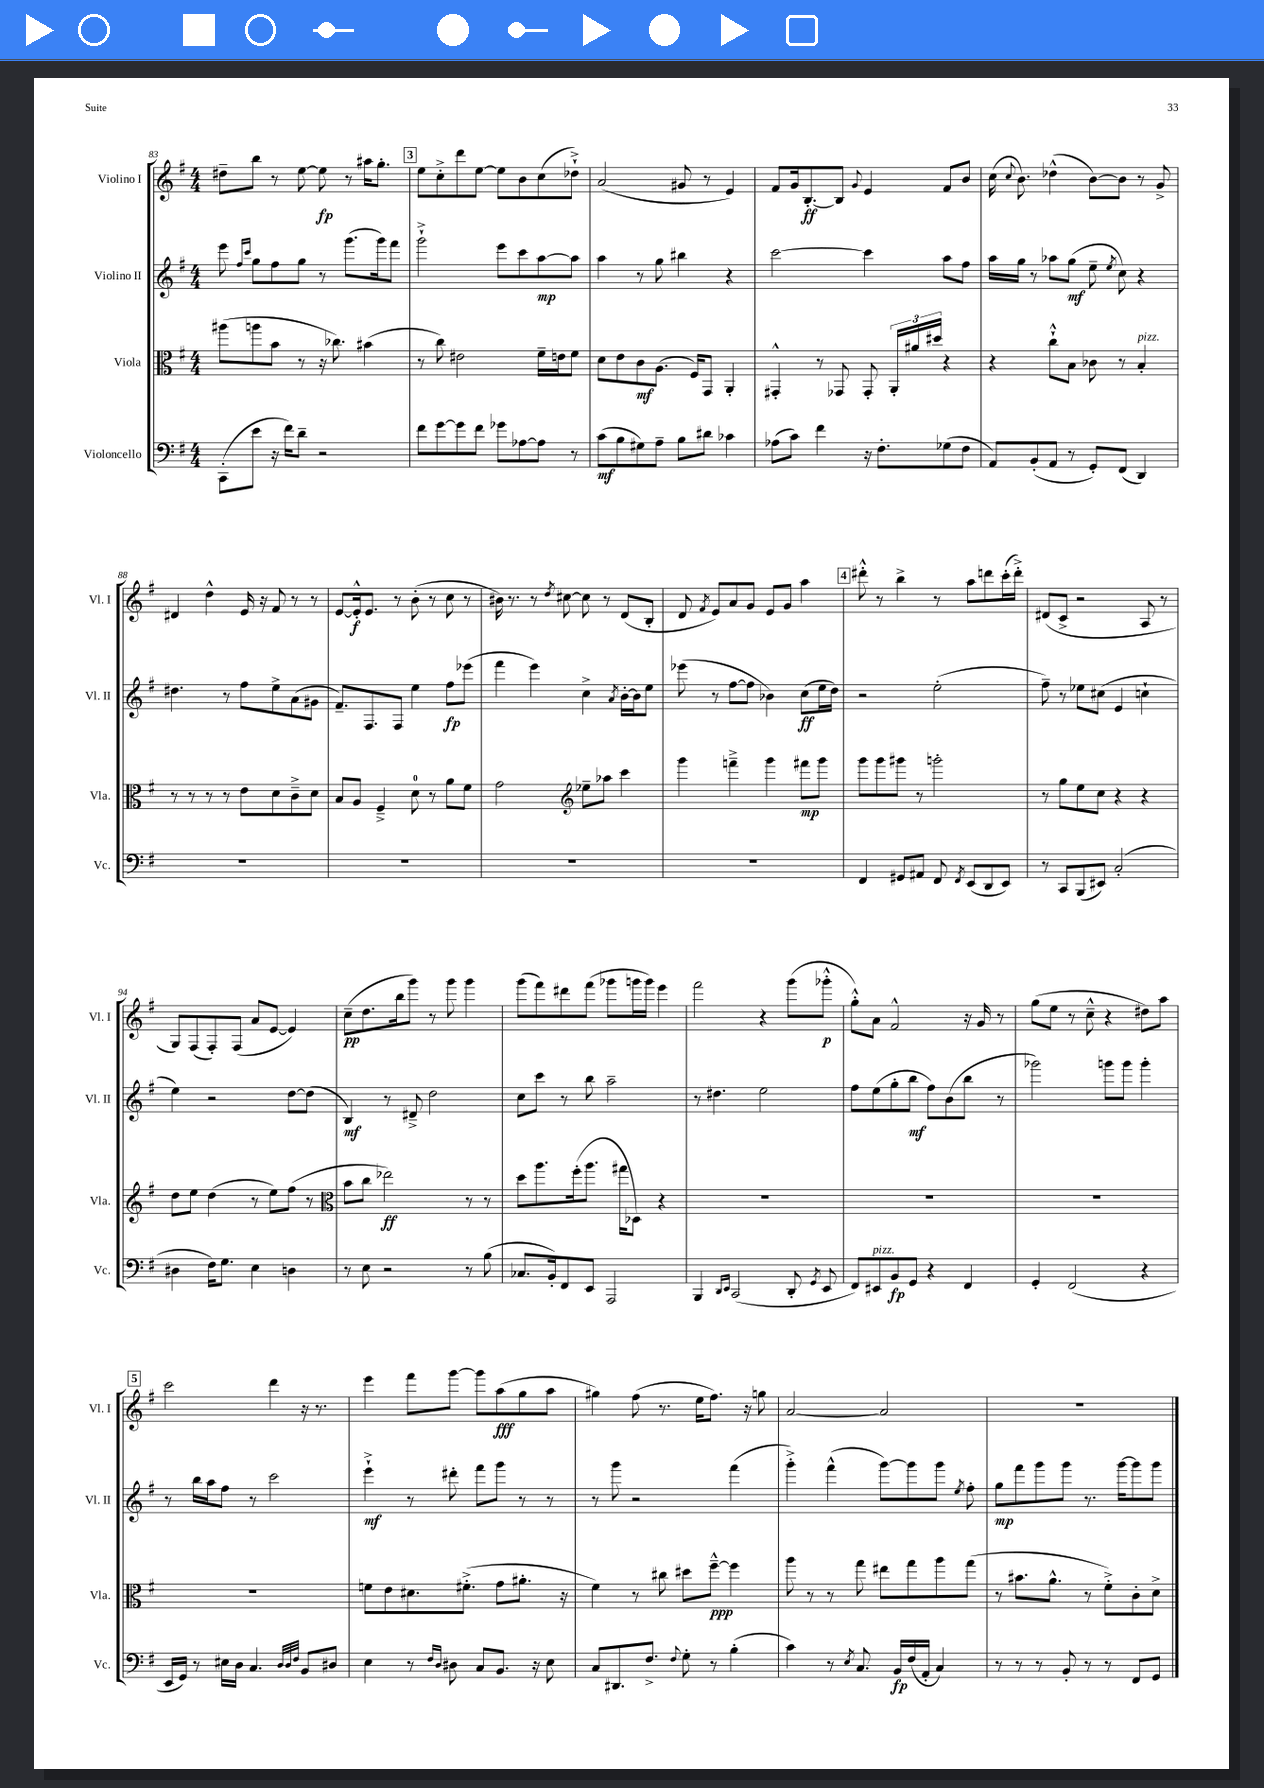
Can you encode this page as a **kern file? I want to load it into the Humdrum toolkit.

**kern	**dynam	**kern	**dynam	**kern	**dynam	**kern	**dynam
*part4	*part4	*part3	*part3	*part2	*part2	*part1	*part1
*staff4	*staff4	*staff3	*staff3	*staff2	*staff2	*staff1	*staff1
*I"Violoncello	*	*I"Viola	*	*I"Violino II	*	*I"Violino I	*
*I'Vc.	*	*I'Vla.	*	*I'Vl. II	*	*I'Vl. I	*
*clefF4	*	*clefC3	*	*clefG2	*	*clefG2	*
*k[f#]	*	*k[f#]	*	*k[f#]	*	*k[f#]	*
*M4/4	*	*M4/4	*	*M4/4	*	*M4/4	*
=83	=83	=83	=83	=83	=83	=83	=83
(8CC'\L	.	(8aa#X\L	.	8eee\	.	8dd#X~\L	.
.	.	.	.	16qqff#/LL	.	.	.
.	.	.	.	16qqccc/JJ	.	.	.
8e\J	.	8aan\	.	8gg\L	.	8bb\J	.
16r	.	8b\J	.	8ff#\	.	8r	.
16f#\KL)	.	.	.	.	.	.	.
8d~\J	.	8r	.	8gg\J	.	[8ee\	.
2r	.	16r	.	8r	.	8ee\]	fp
.	.	8.cc-X\)	.	.	.	.	.
.	.	.	.	(8.ggg\L	.	8r	.
.	.	(4b#X\	.	.	.	16aa#X\KL	.
.	.	.	.	16ggg\k)	.	8.gg'\J	.
.	.	.	.	8fff#\J	.	.	.
!!LO:REH:place=s1:t=3
=84	=84	=84	=84	=84	=84	=84	=84
8f#\L	.	8r	.	2ggg`^\	.	8ee\L	.
[8g\	.	8cc\)	.	.	.	8cc'^\	.
8g\]	.	2e#X\	.	.	.	8ddd\	.
8f#\J	.	.	.	.	.	[8ee\J	.
8g-X\L	.	.	.	8eee\L	.	8ee\L]	.
[8A-X\	.	.	.	8ccc\	.	8b\	.
8A-\J]	.	16f#~\LL	.	[8aa\	mp	(8cc\	.
.	.	16en\J	.	.	.	.	.
8r	.	8f#\J	.	8aa\J]	.	8dd-X`^\J)	.
=85	=85	=85	=85	=85	=85	=85	=85
(8c\L	mf	8d\L	.	4aa\	.	(2a/	.
8B\	.	8e\	.	.	.	.	.
8G#X\)	.	8c\	mf	8r	.	.	.
8A~\J	.	(8.A\J	.	8gg\	.	.	.
8B\L	.	.	.	4bb#X\	.	8g#X/	.
.	.	16F#/KL)	.	.	.	.	.
8d#X\J	.	8GG/J	.	.	.	8r	.
4c-X\	.	4AA'/	.	4r	.	4e/)	.
=86	=86	=86	=86	=86	=86	=86	=86
(8A-X\L	.	4GG#X'^^/	.	[2ccc\	.	8f#/L	.
8c\J)	.	.	.	.	.	16g/k	.
.	.	.	.	.	.	[8.B'/	ff
4f#\	.	8r	.	.	.	.	.
.	.	8GG-X/	.	.	.	8B/J]	.
.	.	.	.	.	.	8qqg/	.
16r	.	8GG-'/	.	4ccc\]	.	4e/	.
8.F#'\L	.	.	.	.	.	.	.
.	.	24AA'/LL	.	.	.	.	.
.	.	24a#X/	.	.	.	.	.
.	.	24dd#X/JJ	.	.	.	.	.
(8G-X\	.	4r	.	8aa\L	.	8f#/L	.
8F#\J	.	.	.	8ff#\J	.	8b/J	.
=87	=87	=87	=87	=87	=87	=87	=87
8AA/L)	.	4r	.	16aa\LL	.	(16cc\	.
.	.	.	.	.	.	8qqcc/	.
.	.	.	.	16gg\JJ	.	8.b\)	.
(8BB'/	.	.	.	8r	.	.	.
8AA/J	.	8cc`^^\L	.	8aa-X\L	.	(4dd-X^^\	.
8r	.	8B\J	.	(8gg\J	mf	.	.
8GG'/L)	.	8c-X\	.	8ee~\	.	[8b\L)	.
.	.	.	.	8qee/	.	.	.
(8FF#/J	.	8r	.	8cc\)	.	8b\J]	.
!	!	!LO:TX:a:i:t=pizz.	!	!	!	!	!
4DD/)	.	4B'/	.	4r	.	8r	.
.	.	.	.	.	.	8g^/	.
!!LO:LB:g=z
=88	=88	=88	=88	=88	=88	=88	=88
1r	.	8r	.	4.dd#X\	.	4d#X/	.
.	.	8r	.	.	.	.	.
.	.	8r	.	.	.	4dd^^\	.
.	.	8r	.	8r	.	.	.
.	.	8e\L	.	8ff#\L	.	16e/	.
.	.	.	.	.	.	16r	.
.	.	8d\	.	8ee^\	.	8f#/	.
.	.	8c~^\	.	(8a\	.	8r	.
.	.	8d\J	.	8g#X\J	.	8r	.
=89	=89	=89	=89	=89	=89	=89	=89
1r	.	8B/L	.	8.f#~/L)	.	[8e/L	.
.	.	8A/J	.	.	.	16e'^^/k]	f
.	.	.	.	8.F#/	.	8.e/J	.
.	.	4F#~^/	.	.	.	.	.
.	.	.	.	8F#/J	.	8r	.
.	.	8d\	.	4ee\	.	(8b'\	.
.	.	8r	.	.	.	8r	.
.	.	8a\L	.	8ff#\L	fp	8cc\	.
.	.	8f#\J	.	(8eee-X\J	.	8r	.
=90	=90	=90	=90	=90	=90	=90	=90
1r	.	2g\	.	4fff#\	.	16b#X\)	.
.	.	.	.	.	.	8.r	.
.	.	.	.	4eee\)	.	8r	.
.	.	.	.	.	.	8qdd/	.
.	.	.	.	.	.	[8cc#X\	.
*	*	*clefG2	*	*	*	*	*
.	.	8ee-X~\L	.	4cc^\	.	8cc#\]	.
.	.	8aa-X\J	.	.	.	8r	.
.	.	.	.	8qa/	.	.	.
.	.	4ccc\	.	[16b'\LL	.	(8d/L	.
.	.	.	.	16b\J]	.	.	.
.	.	.	.	8ee\J	.	8B'/J	.
=91	=91	=91	=91	=91	=91	=91	=91
1r	.	4ggg\	.	(8eee-X\	.	8d/	.
.	.	.	.	.	.	8qf#/	.
.	.	.	.	8r	.	8e/L)	.
.	.	4fffn~^\	.	[8ff#\L	.	8a/	.
.	.	.	.	8ff#\J]	.	8g/J	.
.	.	4ggg\	.	4b-X\)	.	8e/L	.
.	.	.	.	.	.	8g/J	.
.	.	8fff#X\L	mp	(8cc\L	ff	4aa\	.
.	.	8ggg\J	.	16ee\L	.	.	.
.	.	.	.	16dd\JJ)	.	.	.
!!LO:REH:place=s1:t=4
=92	=92	=92	=92	=92	=92	=92	=92
4FF#/	.	8ggg\L	.	2r	.	8ddd#X'^^\	.
.	.	8ggg\	.	.	.	8r	.
8GG#X/L	.	8ggg#X\J	.	.	.	4bb^\	.
8AA#X/J	.	8r	.	.	.	.	.
8FF#/	.	2gggn'\	.	(2ee'\	.	8r	.
8qFF#/	.	.	.	.	.	.	.
(8EE/L	.	.	.	.	.	8aa\L	.
8DD/	.	.	.	.	.	8dddn\	.
8EE/J)	.	.	.	.	.	(16ccc'\L	.
.	.	.	.	.	.	16ddd'^\JJ)	.
=93	=93	=93	=93	=93	=93	=93	=93
8r	.	8r	.	8ff#~\)	.	(8d#X/L	.
8CC/L	.	8gg\L	.	8r	.	8c^/J	.
(8BBB/	.	8ee\	.	8ee-X\L	.	2r	.
8EE#X/J)	.	8cc\J	.	(8cc#X\J	.	.	.
(2C'/	.	4r	.	4e/	.	.	.
.	.	4r	.	4ccn`\	.	8A/	.
.	.	.	.	.	.	8r	.
!!LO:LB:g=z
=94	=94	=94	=94	=94	=94	=94	=94
4D#X\	.	8dd\L	.	4ee\)	.	8G/L)	.
.	.	8ee\J	.	.	.	(8F#/	.
16F#\KL)	.	(4dd\	.	2r	.	8F#'/)	.
8.G\J	.	.	.	.	.	.	.
.	.	.	.	.	.	(8F#/J	.
4E\	.	8r	.	.	.	8a/L	.
.	.	8ee\L)	.	.	.	[8e/J	.
4Dn\	.	(8ff#\J	.	[8dd\L	.	4e/])	.
.	.	8r	.	(8dd\J]	.	.	.
=95	=95	=95	=95	=95	=95	=95	=95
*	*	*clefC3	*	*	*	*	*
8r	.	8b\L	.	4B/)	mf	(8cc~\L	pp
8E\	.	8cc\J	.	.	.	8.dd\	.
2r	.	2ee-X\)	ff	8r	.	.	.
.	.	.	.	.	.	16bb\k	.
.	.	.	.	8d#X~^/	.	8ggg\J)	.
.	.	.	.	2dd\	.	8r	.
.	.	.	.	.	.	8ggg\	.
8r	.	8r	.	.	.	4ggg\	.
(8B\	.	8r	.	.	.	.	.
=96	=96	=96	=96	=96	=96	=96	=96
8.C-X/L	.	8dd\L	.	8cc\L	.	(8ggg\L	.
.	.	8.aa\	.	8ccc\J	.	8fff#\)	.
16BB'/k)	.	.	.	.	.	.	.
8FF#/	.	.	.	8r	.	8ddd#X\	.
.	.	(16ff#'\k	.	.	.	.	.
8EE/J	.	8.aa\J	.	8bb\	.	(8fff#\J	.
2AAA/	.	.	.	2aa~\	.	8ggg-X\L	.
.	.	16gg#X\KL	.	.	.	.	.
.	.	8D-X\J)	.	.	.	16gggn\L	.
.	.	.	.	.	.	16ggg\JJ)	.
.	.	4r	.	.	.	4eee\	.
=97	=97	=97	=97	=97	=97	=97	=97
4BBB/	.	1r	.	8r	.	2fff#\	.
.	.	.	.	4.dd#X\	.	.	.
16qqDD/LL	.	.	.	.	.	.	.
16qqEE/JJ	.	.	.	.	.	.	.
(2CC/	.	.	.	.	.	.	.
.	.	.	.	2ee\	.	4r	.
8DD'/	.	.	.	.	.	(8ggg\L	.
8qGG/	.	.	.	.	.	.	.
8EE/	.	.	.	.	.	8ggg-X'^^\J	p
=98	=98	=98	=98	=98	=98	=98	=98
8FF#/L)	.	1r	.	8ff#\L	.	8gg'^^\L)	.
!LO:TX:a:i:t=pizz.	!	!	!	!	!	!	!
8EE#X/	.	.	.	(8ee\	.	8a\J	.
8BB/	fp	.	.	8gg'\	.	2f#^^/	.
8GG/J	.	.	.	8bb\J	mf	.	.
4r	.	.	.	8ff#\L)	.	.	.
.	.	.	.	(8b\	.	.	.
4FF#/	.	.	.	8bb\J	.	16r	.
.	.	.	.	.	.	16g/	.
.	.	.	.	8r	.	8r	.
=99	=99	=99	=99	=99	=99	=99	=99
4GG'/	.	1r	.	2ggg-X\)	.	(8gg\L	.
.	.	.	.	.	.	8ee\J	.
(2FF#/	.	.	.	.	.	8r	.
.	.	.	.	.	.	8cc~^^\	.
.	.	.	.	8gggn\L	.	4r	.
.	.	.	.	8ggg\J	.	.	.
4r	.	.	.	4ggg'\	.	8dd#X\L)	.
.	.	.	.	.	.	8aa\J	.
!!LO:LB:g=z
!!LO:REH:place=s1:t=5
=100	=100	=100	=100	=100	=100	=100	=100
16EE/LL	.	1r	.	8r	.	2ccc\	.
16GG/JJ)	.	.	.	.	.	.	.
8r	.	.	.	16bb\LL	.	.	.
.	.	.	.	16aa\J	.	.	.
16E#X\LL	.	.	.	8ff#\J	.	.	.
16D\JJ	.	.	.	.	.	.	.
4.C/	.	.	.	8r	.	.	.
.	.	.	.	2ccc\	.	4ddd\	.
32qqD/LLL	.	.	.	.	.	.	.
32qqD/	.	.	.	.	.	.	.
32qqF#/JJJ	.	.	.	.	.	.	.
8BB/L	.	.	.	.	.	16r	.
.	.	.	.	.	.	8.r	.
8D#X/J	.	.	.	.	.	.	.
=101	=101	=101	=101	=101	=101	=101	=101
4E\	.	8fn\L	.	4eee`^\	mf	4eee\	.
.	.	8e\	.	.	.	.	.
8r	.	8.d#X\	.	8r	.	8fff#\L	.
16qqF#/LL	.	.	.	.	.	.	.
16qqD/JJ	.	.	.	.	.	.	.
8D#X\	.	.	.	8ddd#X'\	.	[8ggg\J	.
.	.	(8.f#X'^\J	.	.	.	.	.
8C/L	.	.	.	8fff#\L	.	8ggg\L]	.
8.BB/J	.	8g\L	.	8ggg\J	.	(8aa\	fff
.	.	8.a#X'\J	.	8r	.	8gg\	.
16r	.	.	.	.	.	.	.
8E\	.	.	.	8r	.	8aa\J	.
.	.	16r	.	.	.	.	.
=102	=102	=102	=102	=102	=102	=102	=102
8C/L	.	4f#\)	.	8r	.	4gg#X\)	.
8.DD#X/	.	.	.	8ggg\	.	.	.
.	.	8r	.	2r	.	(8ff#\	.
8.F#^/J	.	.	.	.	.	.	.
.	.	8cc#X\	.	.	.	8.r	.
8qqF#/	.	.	.	.	.	.	.
8G'\	.	8dd#X\L	.	.	.	.	.
.	.	.	.	.	.	16ee\KL	.
8r	.	[8ff#~^^\J	ppp	.	.	8.ff#\J)	.
(4B'\	.	4ff#\]	.	(4fff#\	.	.	.
.	.	.	.	.	.	16r	.
.	.	.	.	.	.	8ggn\	.
=103	=103	=103	=103	=103	=103	=103	=103
4c\)	.	8aa\	.	4ggg'^\)	.	[2a/	.
.	.	8r	.	.	.	.	.
8r	.	8r	.	(4fff#^^\	.	.	.
8qE/	.	.	.	.	.	.	.
8.C/	.	8gg\	.	.	.	.	.
.	.	8ee#X\L	.	[8ggg\L)	.	2a/]	.
16BB/LL	fp	.	.	.	.	.	.
(16F#/	.	8gg\	.	8ggg\]	.	.	.
16AA'/JJ	.	.	.	.	.	.	.
4C/)	.	8aa\	.	8ggg\J	.	.	.
.	.	.	.	8qee/	.	.	.
.	.	(8gg\J	.	8ff#'\	.	.	.
=104	=104	=104	=104	=104	=104	=104	=104
8r	.	8r	.	8gg\L	mp	1r	.
8r	.	8.b#X\L	.	8fff#\	.	.	.
8r	.	.	.	8ggg\	.	.	.
.	.	8.a^^\J	.	.	.	.	.
8BB'/	.	.	.	8ggg\J	.	.	.
8r	.	8r	.	8.r	.	.	.
8r	.	8f#'^\L)	.	.	.	.	.
.	.	.	.	[16ggg\KL	.	.	.
8FF#/L	.	8c'\	.	8ggg\]	.	.	.
8GG/J	.	8d^\J	.	8ggg\J	.	.	.
==	==	==	==	==	==	==	==
*-	*-	*-	*-	*-	*-	*-	*-
